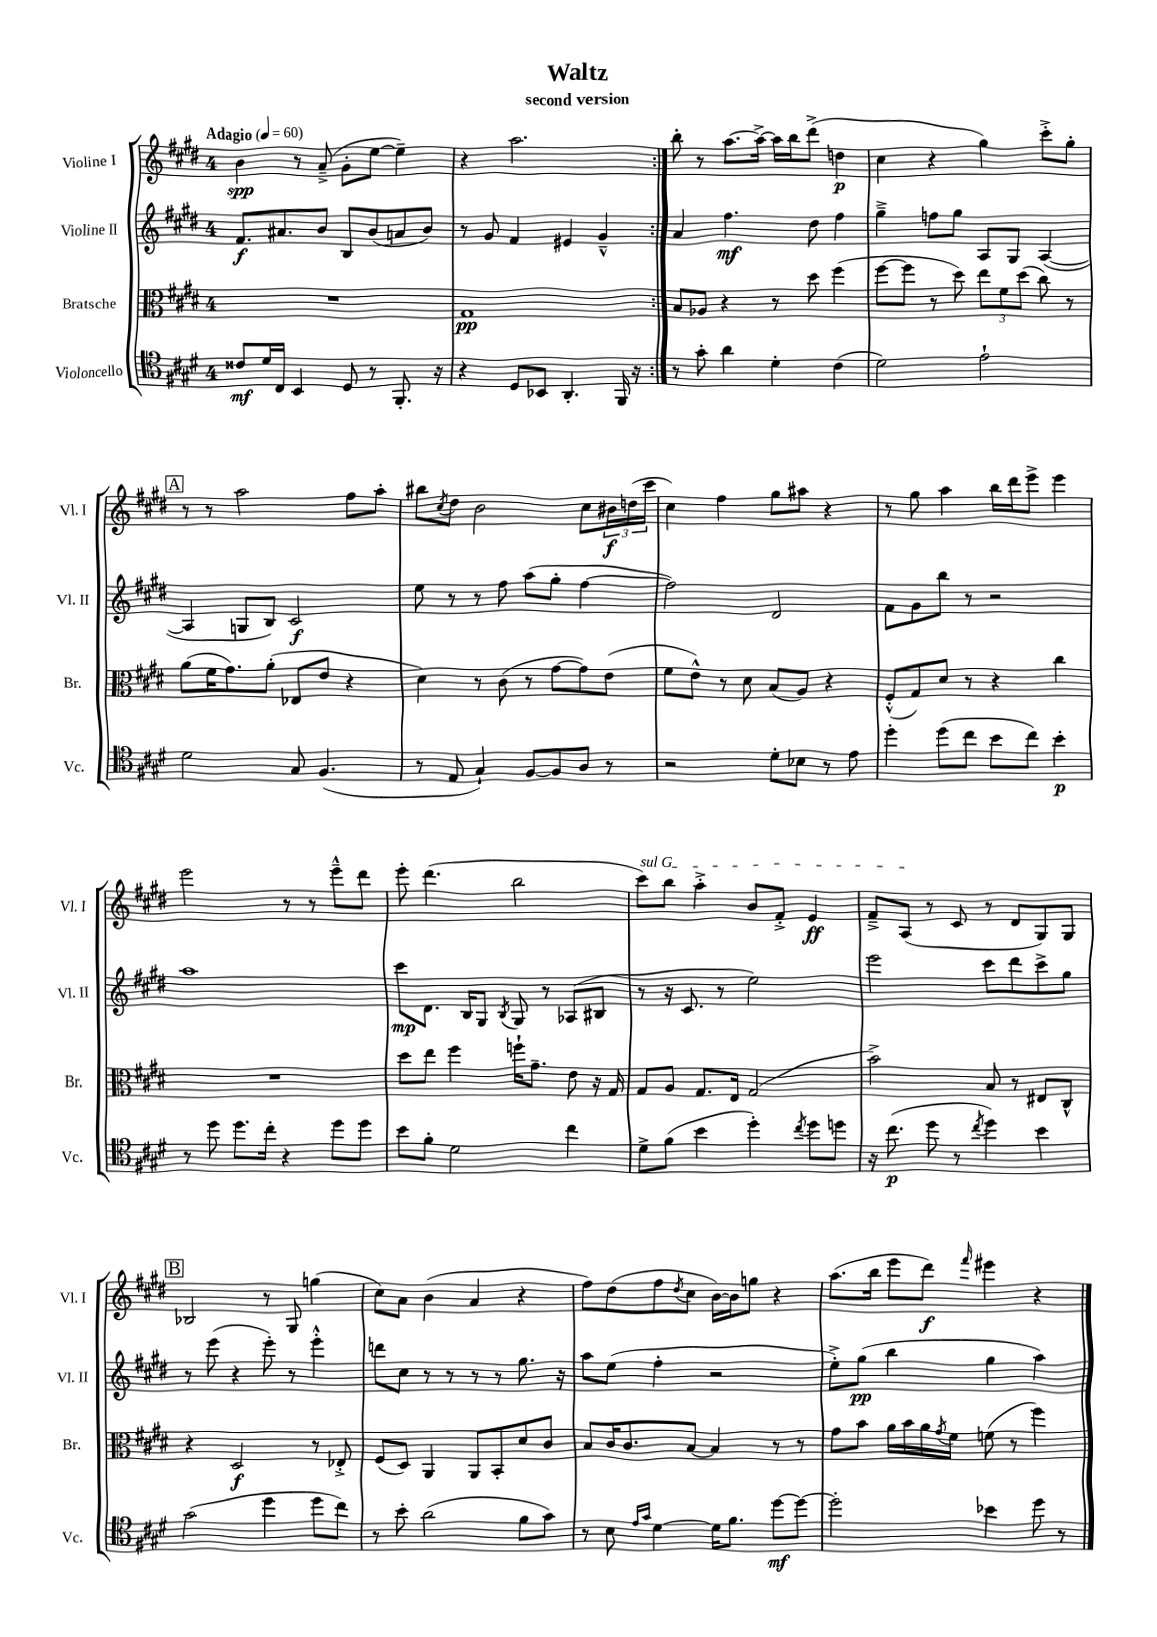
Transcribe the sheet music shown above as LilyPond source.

\header { title = "Waltz" subtitle = "second version" }
<<
\new StaffGroup <<
\new Staff = "s0" \with { instrumentName = "Violine I" shortInstrumentName = "Vl. I" } {
    \clef treble \key e \major \once \override Staff.TimeSignature.style = #'single-digit \time 4/4 \tempo "Adagio" 4 = 60
    \repeat volta 2 { b'4\spp r8 a'8--->( gis'8-. e''8~ e''4--) |
    r4 a''2. | }
    b''8-. r8 a''8.~ a''16~-> a''16 b''16 dis'''8->( d''4\p |
    cis''4 r4 gis''4) cis'''8-.-> gis''8-. |
    \mark \markup { \box "A" } r8 r8 a''2 fis''8 a''8-. |
    bis''8 \acciaccatura { cis''8 } dis''8 b'2 cis''8 \tuplet 3/2 { bis'16\f d''16( cis'''16 } |
    cis''4) fis''4 gis''8 ais''8 r4 |
    r8 gis''8 a''4 b''16 dis'''16 e'''8-> e'''4 |
    e'''2 r8 r8 e'''8---^ dis'''8 |
    e'''8-. dis'''4.( b''2 |
    \once \override TextSpanner.bound-details.left.text = \markup { \italic "sul G" } cis'''8\startTextSpan) b''8 a''4-.-> b'8 fis'8-.-> e'4\ff |
    fis'8---> a8\stopTextSpan( r8 cis'8 r8 dis'8 gis8) gis8 |
    \mark \markup { \box "B" } bes2 r8 gis8 g''4( |
    cis''8) a'8 b'4( a'4 r4 |
    fis''8) dis''8( fis''8 \acciaccatura { dis''8 } cis''8 b'16~) b'16 g''8 r4 |
    a''8.( b''16 e'''8 dis'''8\f) \grace { fis'''16 } eis'''4 r4 \bar "|." |
}
\new Staff = "s1" \with { instrumentName = "Violine II" shortInstrumentName = "Vl. II" } {
    \clef treble \key e \major \once \override Staff.TimeSignature.style = #'single-digit \time 4/4
    \repeat volta 2 { fis'8.\f ais'8. b'8 b8 b'8( a'8 b'8) |
    r8 gis'8 fis'4 eis'4 gis'4---^ | }
    a'4 fis''4.\mf dis''8 fis''4 |
    gis''4---> f''8 gis''8 a8 gis8 a4~( |
    \mark \markup { \box "A" } a4 g8 b8) cis'2\f |
    e''8 r8 r8 fis''8 a''8( gis''8-. fis''4~ |
    fis''2) dis'2 |
    fis'8 gis'8 b''8 r8 r2 |
    a''1 |
    cis'''8\mp dis'8. b16 gis8 \acciaccatura { b8 } gis8 r8 aes8( bis8 |
    r8 r16 cis'8. r8 e''2) |
    e'''2 cis'''8 dis'''8 cis'''8-> gis''8 |
    \mark \markup { \box "B" } r8 e'''8( r4 e'''8-.) r8 e'''4-.-^ |
    d'''8 cis''8 r8 r8 r8 r8 gis''8. r16 |
    a''8 e''8( fis''4-. r2 |
    e''8-.->) gis''8\pp( b''4 gis''4 a''4) \bar "|." |
}
\new Staff = "s2" \with { instrumentName = "Bratsche" shortInstrumentName = "Br." } {
    \clef alto \key e \major \once \override Staff.TimeSignature.style = #'single-digit \time 4/4
    \repeat volta 2 { R1 |
    gis1\pp | }
    b8 aes8 r4 r8 dis''8 fis''4( |
    fis''8~ fis''8 r8 dis''8) \tuplet 3/2 { e''8 fis'8 dis''8( } cis''8) r8 |
    \mark \markup { \box "A" } a'8( fis'16 gis'8.) a'8-.( ees8 e'8 r4 |
    dis'4) r8 cis'8( r8 gis'8~ gis'8) e'8( |
    fis'8 e'8-^) r8 dis'8 b8( a8) r4 |
    fis8-.-^( gis8) dis'8 r8 r4 cis''4 |
    R1 |
    dis''8 e''8 fis''4 f''16-! gis'8.-- e'8 r16 gis16 |
    gis8 a8 gis8. e16 gis2( |
    b'2->) b8 r8 eis8 cis8-^ |
    \mark \markup { \box "B" } r4 dis2\f r8 ees8-.-> |
    fis8( dis8) a,4 a,8 b,8-. dis'8 cis'8 |
    b8 cis'16 cis'8. b8~ b4 r8 r8 |
    gis'8 b'8 a'16 b'16 a'16 \acciaccatura { gis'8 } fis'16 f'8( r8 fis''4) \bar "|." |
}
\new Staff = "s3" \with { instrumentName = "Violoncello" shortInstrumentName = "Vc." } {
    \clef tenor \key e \major \once \override Staff.TimeSignature.style = #'single-digit \time 4/4
    \repeat volta 2 { cisis'8\mf dis'16 cis16 b,4 dis8 r8 fis,8.-. r16 |
    r4 dis8 bes,8 a,4.-. fis,16 r16 | }
    r8 gis'8-. a'4 dis'4-. cis'4( |
    dis'2) e'2-! |
    \mark \markup { \box "A" } dis'2 gis8 fis4.( |
    r8 e8 gis4-!) fis8~ fis8 a8 r8 |
    r2 dis'8-. bes8 r8 e'8 |
    dis''4-. dis''8( cis''8 b'8 cis''8) b'4-.\p |
    r8 dis''8 dis''8. cis''16-. r4 dis''8 dis''8 |
    b'8 fis'8-. dis'2 cis''4 |
    dis'8-> fis'8( b'4 dis''4-.) \acciaccatura { cis''8 } dis''8 d''8 |
    r16 cis''8.\p( dis''8 r8 \acciaccatura { cis''8 } dis''4) b'4 |
    \mark \markup { \box "B" } gis'2( dis''4 dis''8 cis''8) |
    r8 b'8-. a'2( fis'8 gis'8) |
    r8 b8 \grace { e'16 gis'16 } dis'4~ dis'16 fis'8. dis''8~\mf dis''8~ |
    dis''2-. bes'4 dis''8 r8 \bar "|." |
}
>>
>>
\layout { \context { \Score \remove "Bar_number_engraver" } }
